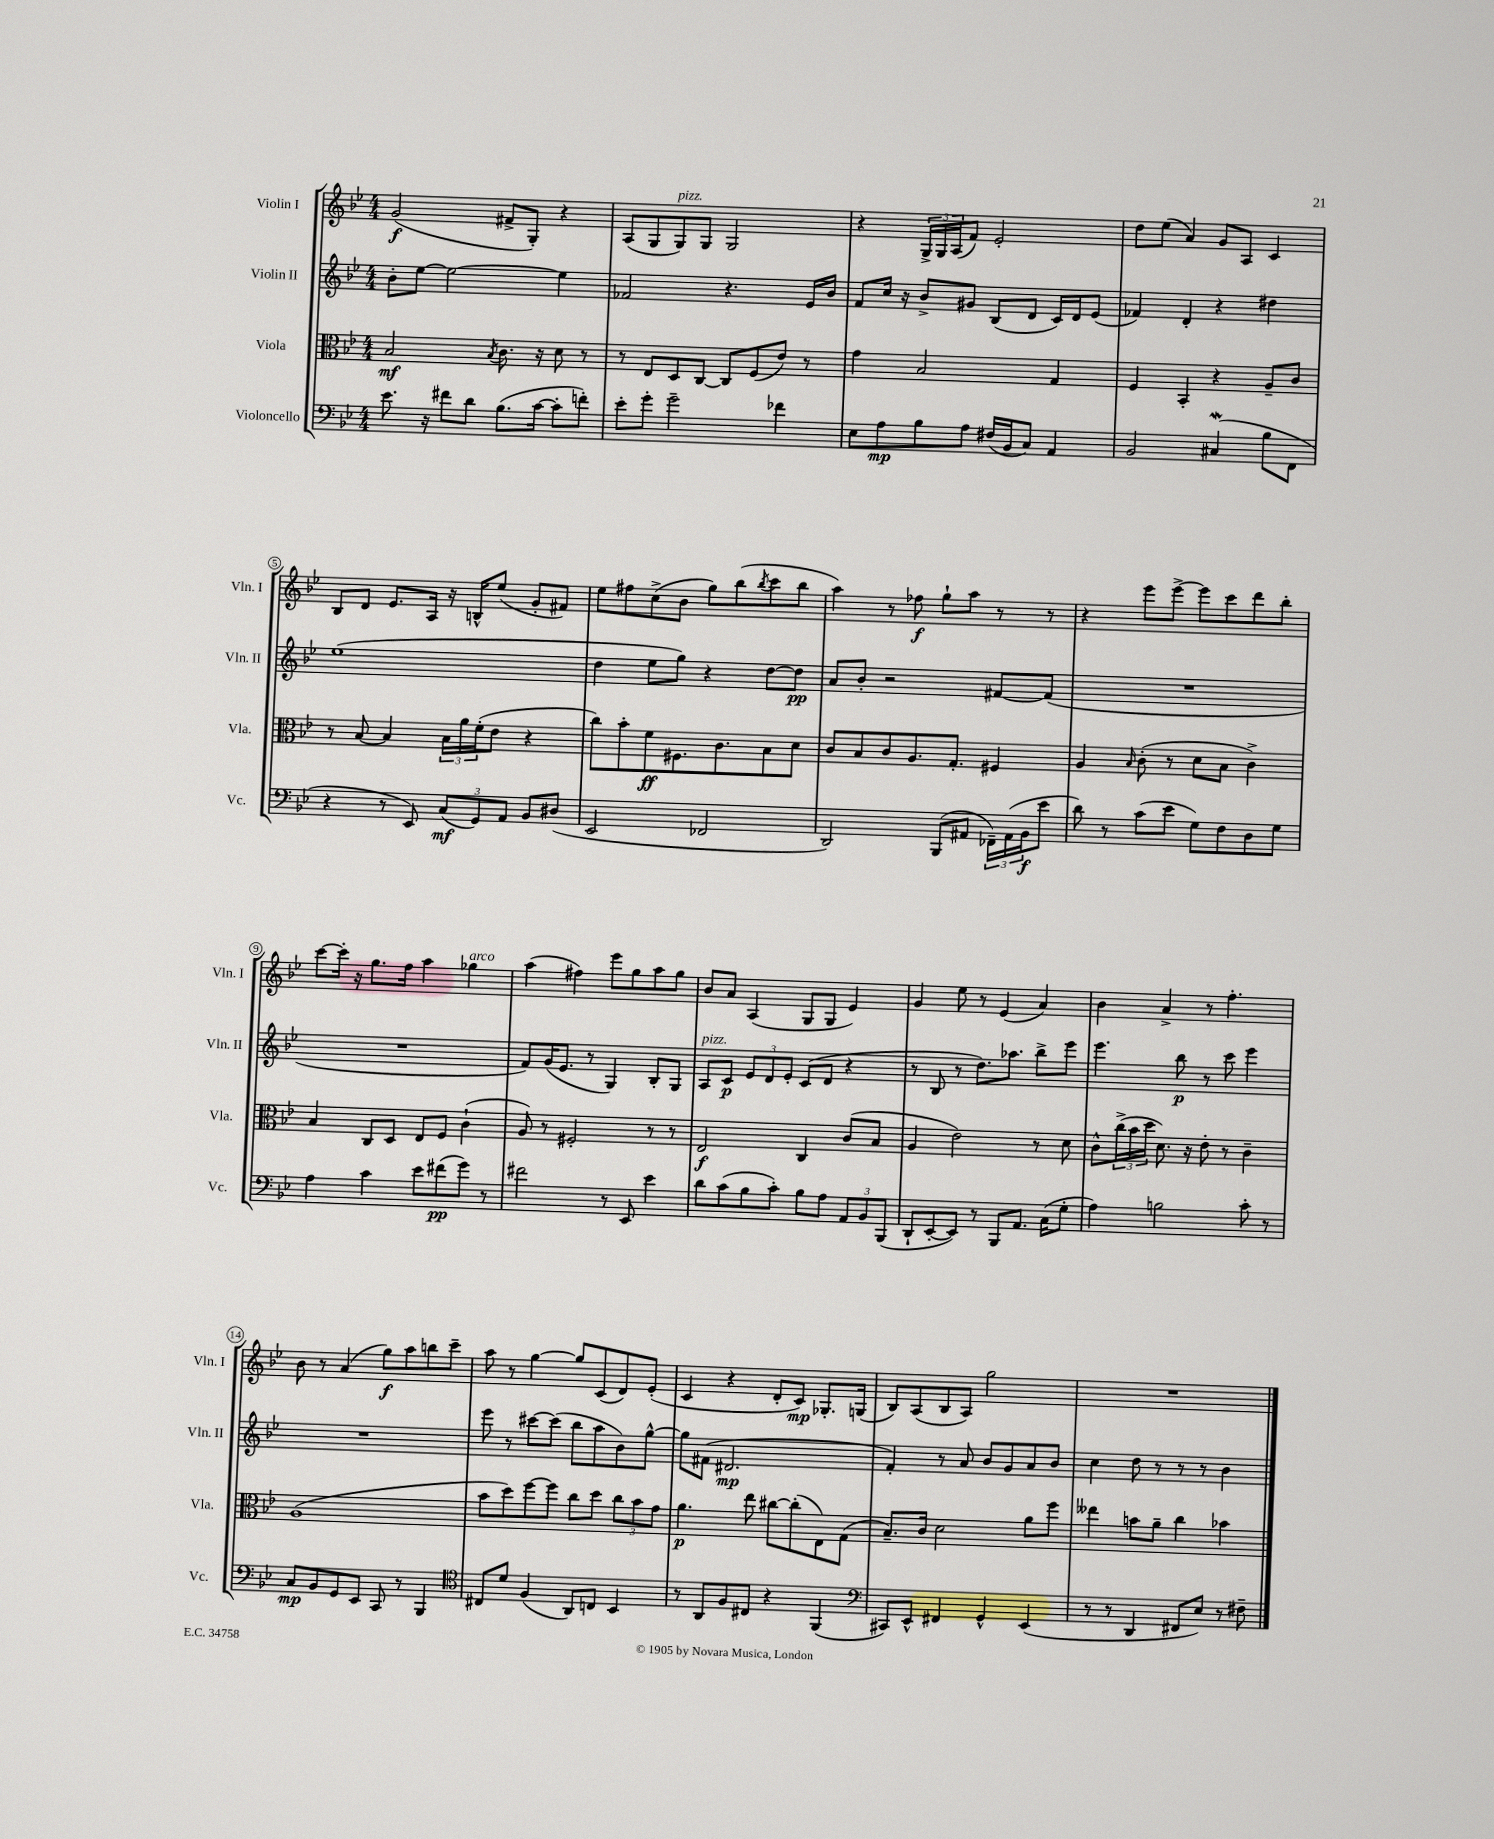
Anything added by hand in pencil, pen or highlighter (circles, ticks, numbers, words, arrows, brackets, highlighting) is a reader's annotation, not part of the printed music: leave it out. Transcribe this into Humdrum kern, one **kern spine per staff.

**kern	**kern	**kern	**kern
*staff4	*staff3	*staff2	*staff1
*clefF4	*clefC3	*clefG2	*clefG2
*k[b-e-]	*k[b-e-]	*k[b-e-]	*k[b-e-]
*M4/4	*M4/4	*M4/4	*M4/4
8.e-	2B-	8b-'	(2g
.	.	[8ee-	.
16r	.	.	.
8f#	.	2ee-_	.
8d	.	.	.
.	8qB-	.	.
(8.B-	8.c	.	8f#^
.	.	.	8G')
[16c	16r	.	.
8c']	8d	4ee-]	4r
8f')	8r	.	.
=	=	=	=
8e-'	8r	2f-	(8A
8g'	8E-	.	8G
2g~	8D	.	8G)
.	[8C	.	8G
.	8C]	4.r	2G
.	(8F	.	.
4f-	8e-)	.	.
.	8r	16e-	.
.	.	16b-	.
=	=	=	=
8E-	4g	8f	4r
8A	.	16cc	.
.	.	16r	.
8B-	2B-	8b-^	24G^
.	.	.	24G
.	.	.	(24A
8A	.	8g#	8f)
(16F#	.	(8B-	2e-'
16BB-	.	.	.
8C)	.	8d	.
4AA	4G	16c)	.
.	.	16d	.
.	.	(8e-	.
=	=	=	=
2BB-	4F	4f-)	8dd
.	.	.	(8ee-
.	4BB-'	4d'	4a)
(4C#	4r	4r	8g
.	.	.	8A
8B-	8A~	4dd#	4c
8FF	8c	.	.
=	=	=	=
4r	8r	(1ee-	8B-
.	[8B-	.	8d
8r	4B-]	.	8.e-
8EE-)	.	.	.
.	.	.	16A
(12C	24B-	.	16r
.	24a	.	.
.	.	.	16B^^
12GG)	(24f'	.	.
.	8e-	.	(8ee-
12AA	.	.	.
8BB-	4r	.	8g'
(8D#	.	.	8f#)
=	=	=	=
2EE-	8cc)	4dd	8ee-
.	8b-'	.	8ff#
.	8f	8ee-	(8cc^
.	8.F#	8gg)	8b-
2FF-	.	4r	8gg)
.	8.c	.	.
.	.	.	(8bb-
.	.	.	8qbb-
.	8B-	[8dd	8ccc
.	8d	8dd]	8bb-
=	=	=	=
2DD)	8c	8a	4aa)
.	8B-	8b-'	.
.	8c	2r	8r
.	8.A	.	8ff-
(8BBB-	.	.	8gg`
.	8.G'	.	.
8AA#	.	.	8aa
24FF-~)	4F#	[8f#	8r
(24AA#	.	.	.
24BB-	.	.	.
8e-	.	(8f#]	8r
=	=	=	=
8d)	4A	1r	4r
8r	.	.	.
.	16qqB-	.	.
(8c	(8c'	.	8eee-
8e-	8r	.	[8eee-^
8G)	8d	.	8eee-]
8F	8B-	.	8ccc
8D	4c^)	.	8ddd
8G	.	.	8bb-'
=	=	=	=
4A	4B-	1r	[8ccc
.	.	.	16ccc']
.	.	.	16r
4c	8C	.	8.gg
.	8D	.	.
.	.	.	16ff
8e-	8E-	.	4aa
(8f#	8F	.	.
8g)	(4c`	.	4gg-
8r	.	.	.
=	=	=	=
2f#	8A)	8f)	(4aa
.	8r	(16g	.
.	.	8.e-	.
.	2F#'	.	4ff#)
.	.	8r	.
8r	.	4G)	8eee-
8EE-	.	.	8gg
4e-	8r	8B-'	8aa
.	8r	8G	8gg
=	=	=	=
8d	2E-	8A	8b-
(8c	.	8c	8a
8B-	.	12e-	(4A
.	.	12d	.
8c')	.	.	.
.	.	12e-'	.
8B-	4C	(8c	8G
8A	.	8d	8G
12AA	(8c	4r	4e-)
12BB-	.	.	.
.	8B-	.	.
(12BBB-	.	.	.
=	=	=	=
8DD`	4A	8r	4g
[8EE-'	.	8B-	.
8EE-])	2e-)	8r	8ee-
8r	.	8.dd)	8r
8BBB-	.	.	(4e-
.	.	8.aa-	.
8.AA	.	.	.
.	8r	8bb-^	4a)
(16C	.	.	.
8G'	8d	8eee-	.
=	=	=	=
4A)	8c^^	4.eee-	4b-
.	(24cc^	.	.
.	24b-	.	.
.	24dd	.	.
2B	8.d)	.	4a^
.	.	8bb-	.
.	16r	.	.
.	8e-'	8r	8r
.	8r	8ccc	4.ff'
8c'	4c~	4eee-	.
8r	.	.	.
=	=	=	=
8C	(1A	1r	8b-
8BB-	.	.	8r
8GG	.	.	(4a
8EE-	.	.	.
8CC	.	.	8gg)
8r	.	.	8aa
4BBB-	.	.	8bb
.	.	.	8ccc~
=	=	=	=
*clefC4	*	*	*
8C#	8b-	8eee-	8aa
8d	8dd)	8r	8r
(4F	[8ff	[8ccc#	[4gg
.	8ff]	(8ccc#]	.
8AA)	8cc	8bb-	8gg]
8C	8dd	8aa	(8c
4BB-	12cc	8b-)	8d)
.	12b-	.	.
.	.	[8gg^^	(8e-'
.	12g	.	.
=	=	=	=
8r	4.a	8gg]	4c
8AA	.	(8f#	.
8F	.	2.d#	4r
8C#	8ee-	.	.
4r	[8cc#	.	8d'
.	(8cc#']	.	8c)
(4FF	8E-)	.	8.G-'
.	(8G	.	.
.	.	.	(16G
=	=	=	=
*clefF4	*	*	*
8CC#)	8.B-~)	4f')	8B-)
8EE-^^	.	.	(8A
.	16c	.	.
4FF#	2d	8r	8B-
.	.	8a	8A)
4GG^^	.	8b-	2gg
.	.	8g	.
(4EE-	8a	8a	.
.	8ff	8b-	.
=	=	=	=
8r	4ee--	4cc	1r
8r	.	.	.
4DD	8b	8dd	.
.	8a~	8r	.
8FF#	4cc	8r	.
8E-)	.	8r	.
8r	4b-	4b-	.
8F#~	.	.	.
==	==	==	==
*-	*-	*-	*-
